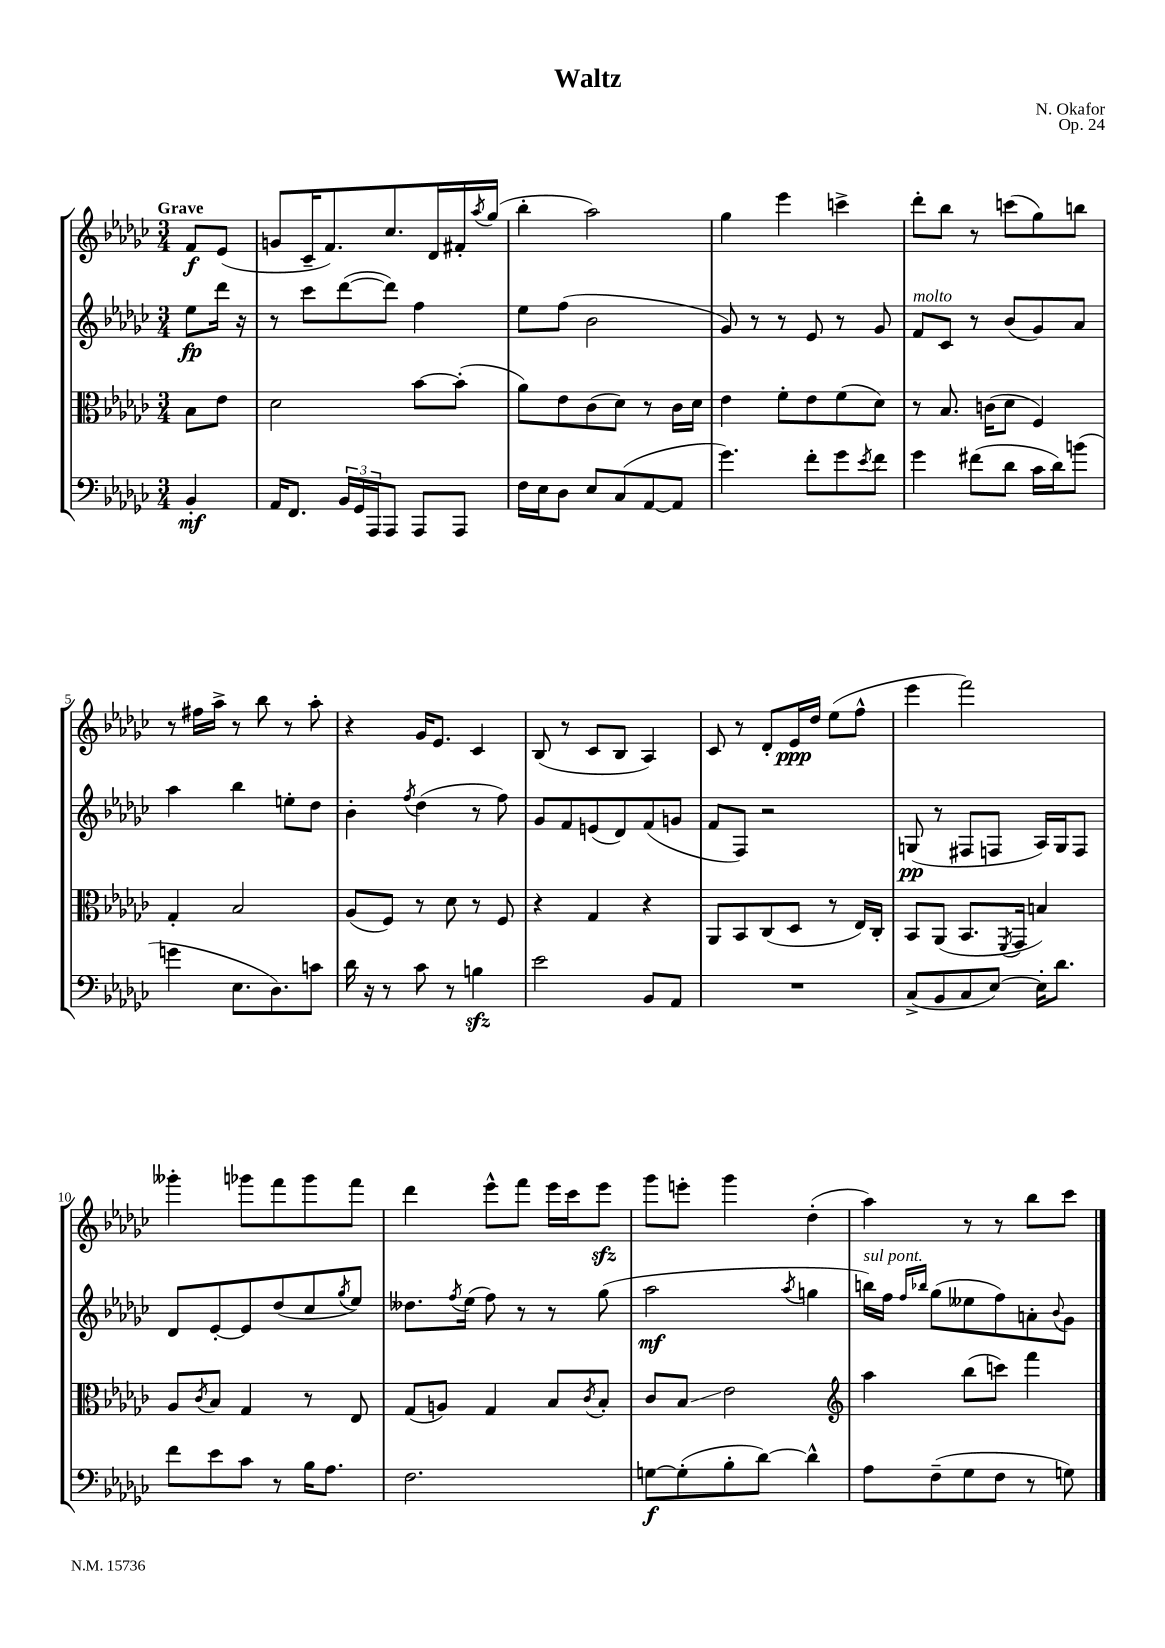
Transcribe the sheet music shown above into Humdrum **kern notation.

**kern	**kern	**kern	**kern
*staff4	*staff3	*staff2	*staff1
*clefF4	*clefC3	*clefG2	*clefG2
*k[b-e-a-d-g-c-]	*k[b-e-a-d-g-c-]	*k[b-e-a-d-g-c-]	*k[b-e-a-d-g-c-]
*M3/4	*M3/4	*M3/4	*M3/4
4BB-'/	8B-\L	8ee-\L	8f/L
.	8e-\J	16ddd-\Jk	(8e-/J
.	.	16r	.
=	=	=	=
16AA-/LK	2d-\	8r	8g/L
8.FF/J	.	.	.
.	.	8ccc-\L	16c-~/K
.	.	.	8.f/)
24BB-/LL	.	([8ddd-\	.
24GG-/	.	.	.
24AAA-/J	.	.	.
8AAA-/J	.	8ddd-\]J)	8.cc-/
8AAA-/L	[8b-\L	4ff\	.
.	.	.	16d-/L
8AAA-/J	(8b-'\]J	.	16f#'/
.	.	.	8qaa-/
.	.	.	(16gg-/JJ
=	=	=	=
16F\LL	8a-\L)	8ee-\L	4bb-'\
16E-\J	.	.	.
8D-\J	8e-\	(8ff\J	.
8E-/L	(8c-\	2b-\	2aa-\)
(8C-/	8d-\J)	.	.
[8AA-/	8r	.	.
8AA-/]J	16c-\LL	.	.
.	16d-\JJ	.	.
=	=	=	=
4.g-\)	4e-\	8g-/)	4gg-\
.	.	8r	.
.	8f'\L	8r	4eee-\
8f'\L	8e-\	8e-/	.
8g-\	(8f\	8r	4ccc^\
8qe-/	.	.	.
8f\J	8d-\J)	8g-/	.
=	=	=	=
4g-\	8r	8f/L	8ddd-'\L
.	8.B-/	8c-/J	8bb-\J
(8f#\L	.	8r	8r
.	(16c\LK	.	.
8d-\J	8d-\J	(8b-/L	(8ccc\L
16c-\LL	4F/)	8g-/)	8gg-\)
16d-\J)	.	.	.
(8b\J	.	8a-/J	8bb\J
=	=	=	=
4g\	4G-'/	4aa-\	8r
.	.	.	16ff#\LL
.	.	.	16aa-^\JJ
8.E-\L	2B-/	4bb-\	8r
.	.	.	8bb-\
8.D-\)	.	.	.
.	.	8ee'\L	8r
8c\J	.	8dd-\J	8aa-'\
=	=	=	=
16d-\	(8A-/L	4b-'\	4r
16r	.	.	.
8r	8F/J)	.	.
.	.	8qff/	.
8c-\	8r	(4dd-\	16g-/LK
.	.	.	8.e-/J
8r	8d-\	.	.
4B\	8r	8r	4c-/
.	8F/	8ff\)	.
=	=	=	=
2e-\	4r	8g-/L	(8B-/
.	.	8f/	8r
.	4G-/	(8e/	8c-/L
.	.	8d-/)	8B-/J
8BB-/L	4r	(8f/	4A-/)
8AA-/J	.	8g/J	.
=	=	=	=
2.r	8AA-/L	8f/L	8c-/
.	8BB-/	8F/J)	8r
.	(8C-/	2r	8d-'/L
.	8D-/J	.	16e-/L
.	.	.	16dd-/JJ
.	8r	.	(8ee-\L
.	16E-/LL)	.	8ff^^\J
.	16C-'/JJ	.	.
=	=	=	=
(8C-^/L	8BB-/L	(8G/	4eee-\
8BB-/	(8AA-/J	8r	.
8C-/	8.BB-/L	8F#/L	2fff\)
[8E-/J)	.	8F/J	.
.	8qFF/	.	.
.	16GG-/Jk	.	.
16E-'\]LK	4B/)	16A-/LL)	.
8.d-\J	.	16G/J	.
.	.	8F/J	.
=	=	=	=
8f\L	8A-/L	8d-/L	4ggg--'\
.	8qc-/	.	.
8e-\	8B-/J	[8e-'/	.
8c-\J	4G-/	8e-/]	8ggg-\L
8r	.	(8dd-/	8fff\
16B-\LK	8r	8cc-/	8ggg-\
8.A-\J	.	.	.
.	.	8qgg-/	.
.	8E-/	8ee-/J)	8fff\J
=	=	=	=
2.F\	(8G-/L	8.dd--\L	4ddd-\
.	8A/J)	.	.
.	.	8qff/	.
.	.	(16ee-\Jk	.
.	4G-/	8ff\)	8eee-^^\L
.	.	8r	8fff\J
.	8B-/L	8r	16eee-\LL
.	.	.	16ccc-\J
.	8qc-/	.	.
.	8B-'/J	(8gg-\	8eee-\J
=	=	=	=
[8G\L	8c-/L	2aa-\	8ggg-\L
(8G'\]	8B-/J	.	8eee'\J
8B-'\	2e-\	.	4ggg-\
[8d-\J)	.	.	.
.	.	8qaa-/	.
4d-^^\]	.	4gg\	(4dd-'\
=	=	=	=
*	*clefG2	*	*
8A-\L	4aa-\	16bb\LL)	4aa-\)
.	.	16ff\JJ	.
.	.	16qqff/LL	.
.	.	16qqbb-/JJ	.
(8F~\	.	(8gg-\L	.
8G-\	(8bb-\L	8ee--\	8r
8F\J	8ccc\J)	8ff\)	8r
8r	4fff\	8a'\	8bb-\L
.	.	8qqb-/	.
8G\)	.	8g-\J	8ccc-\J
==	==	==	==
*-	*-	*-	*-
